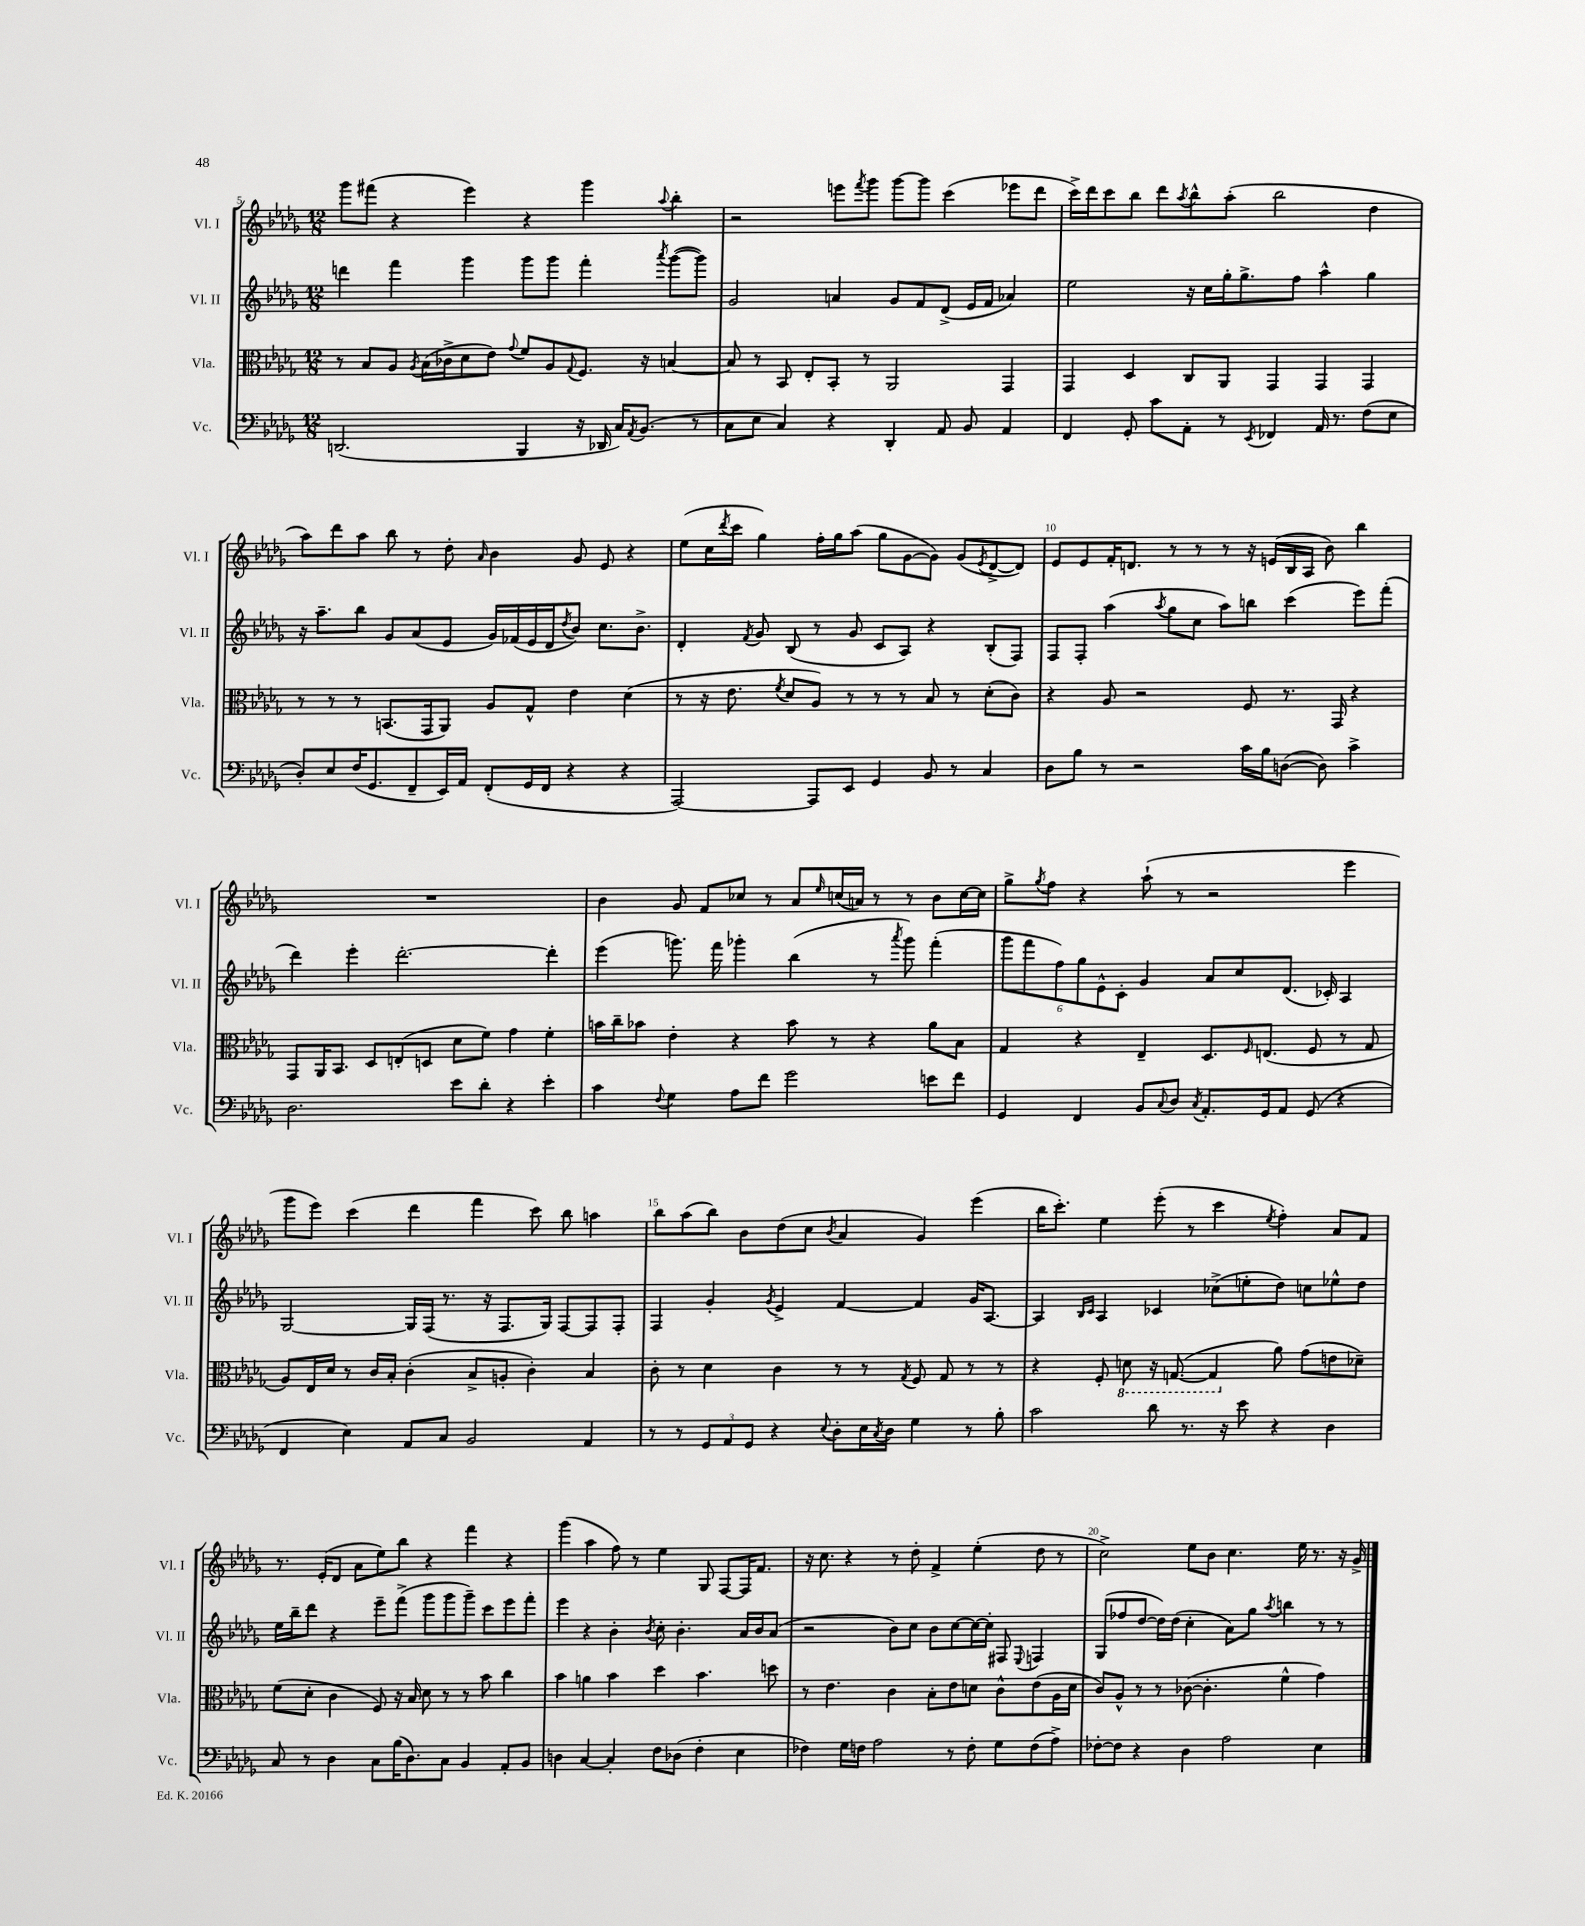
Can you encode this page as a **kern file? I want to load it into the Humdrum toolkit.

**kern	**kern	**kern	**kern
*staff4	*staff3	*staff2	*staff1
*clefF4	*clefC3	*clefG2	*clefG2
*k[b-e-a-d-g-]	*k[b-e-a-d-g-]	*k[b-e-a-d-g-]	*k[b-e-a-d-g-]
*M12/8	*M12/8	*M12/8	*M12/8
(2.DD	8r	4ddd	8ggg-
.	8B-	.	(8fff#
.	8A-	4fff	4r
.	8qA-	.	.
.	(16B-	.	.
.	16c-^	.	.
.	8d-	4ggg-	4eee-)
.	8e-)	.	.
.	8qqg-	.	.
4BBB-	8f	8ggg-	4r
.	8A-	8ggg-	.
.	8qqG-	.	.
16r	8.F	4fff'	4ggg-
16DD-	.	.	.
16C)	.	.	.
8qAA-	.	.	.
(8.BB-	16r	.	.
.	.	8qaaa-	8qqaa-
.	[4B	([8ggg-	4bb-'
8r	.	8ggg-])	.
=	=	=	=
8C	8B]	2g-	2r
8E-	8r	.	.
4C)	8BB-	.	.
.	8E-'	.	.
4r	8BB-'	4a	8eee
.	.	.	8qfff
.	8r	.	8ggg-
4DD-'	2AA-	8g-	[8ggg-
.	.	8f	8ggg-]
8AA-	.	(8d-^	(4ccc
8BB-	.	16e-	.
.	.	16f	.
4AA-	4GG-	4a-)	8eee-
.	.	.	8ddd-
=	=	=	=
4FF	4GG-	2ee-	16ccc^)
.	.	.	16ddd-
.	.	.	8ccc
8GG-'	4D-	.	8bb-
8c	.	.	8ddd-
.	.	.	8qaa-
8AA-'	8C	16r	8bb-^^
.	.	16cc	.
8r	8AA-	16gg-'	(8aa-'
.	.	8.gg-^	.
8qEE-	.	.	.
4FF-	4GG-	.	2bb-
.	.	8ff	.
16AA-	4GG-	4aa-^^	.
8.r	.	.	.
(8F	4GG-	4gg-	4dd-
8E-	.	.	.
=	=	=	=
8D-')	8r	16r	8aa-)
.	.	8.aa-~	.
8E-	8r	.	8ddd-
(16F	8r	8bb-	8aa-
8.GG-	.	.	.
.	(8.BB	8g-	8bb-
8FF~	.	(8a-	8r
.	16GG-	.	.
16EE-)	8AA-)	8e-	8dd-'
16AA-	.	.	.
.	.	.	16qqa-
(8FF'	8A-	16g-)	4b-
.	.	(16f-	.
16GG-	8G-^^	16e-	.
16FF	.	16d-	.
.	.	8qdd-	.
4r	4e-	8b-)	8g-
.	.	8.cc	8e-
4r	(4d-	.	4r
.	.	8.b-^	.
=	=	=	=
[2AAA-)	8r	4d-'	(8ee-
.	16r	.	16cc
.	.	.	8qddd-
.	8.e-	.	16ccc
.	.	8qf	.
.	.	8g-	4gg-)
.	8qf	.	.
.	8d-	(8B-	.
8AAA-]	8A-)	8r	16ff'
.	.	.	16gg-
8EE-	8r	8g-	(8aa-
4GG-	8r	8c	8gg-
.	8r	8A-)	[8g-
8BB-	8B-	4r	8g-])
8r	8r	.	(8g-
.	.	.	8qe-
4C	(8d-'	(8B-'	[8d-^
.	8c)	8F)	8d-])
=	=	=	=
8D-	4r	8F	8e-
8B-	.	8F'	8e-
8r	8A-	(4aa-	16f'
.	.	.	8.d
2r	2r	.	.
.	.	8qaa-	.
.	.	8gg-	8r
.	.	8cc	8r
.	.	8aa-)	8r
16c	8F	8bb	16r
16B-	.	.	(16e
([8D	8.r	(4ccc	16B-
.	.	.	16A-
8D])	.	.	8b-)
.	16GG-	.	.
4c^	4r	8eee-)	4bb-
.	.	(8fff'	.
=	=	=	=
2.D-	8GG-	4ddd-)	1.r
.	16AA-	.	.
.	8.BB-	.	.
.	.	4eee-'	.
.	8D-	.	.
.	(8E'	[2.ddd-'	.
.	8D	.	.
8e-	8d-	.	.
8d-'	8f)	.	.
4r	4g-	.	.
4e-'	4f'	4ddd-']	.
=	=	=	=
4c	16b	(4eee-	4b-
.	16cc~	.	.
.	8b-	.	.
8qqF	.	.	.
4G-	4e-'	8.ggg)	8g-
.	.	.	8f
.	.	16fff	.
8A-	4r	4ggg-'	8cc-
8f	.	.	8r
2g-	8b-	(4bb-	8a-
.	.	.	16qqee-
.	8r	.	(16cc
.	.	.	16a)
.	4r	8r	8r
.	.	8qaaa-	.
.	.	8ggg-)	8r
8e	8a-	(4fff'	8b-
8f	8B-	.	[16cc
.	.	.	16cc]
=	=	=	=
4GG-	4G-	12ggg-	8gg-^
.	.	12fff	.
.	.	.	8qgg-
.	.	.	8ff
.	.	12ff)	.
4FF	4r	12gg-	4r
.	.	12e-^^	.
.	.	12c'	.
8BB-	4E-~	4g-	(8aa-`
8qqC	.	.	.
8D-	.	.	8r
8qC	.	.	.
8.AA-'	8.D-	8a-	2r
.	.	8cc	.
.	16qqF	.	.
16GG-	(8.E	.	.
8AA-	.	(8.d-	.
(8GG-	8F	.	.
.	.	16c-')	.
4r	8r	4A-	4eee-
.	8G-	.	.
=	=	=	=
4FF	8A-)	[2G-	8ggg-
.	16E-	.	8eee-)
.	16d-	.	.
4E-)	8r	.	(4ccc
.	16c	.	.
.	16B-'	.	.
8AA-	(4c'	16G-]	4ddd-
.	.	(16F	.
8C	.	8.r	.
2BB-	8B-^	.	4fff
.	.	16r	.
.	8A'	8.F	.
.	4c')	.	8ccc)
.	.	16G-)	.
.	.	[8F	8bb-
4AA-	4B-	8F]	4aa
.	.	8F'	.
=	=	=	=
8r	8c'	4F	8bb-
8r	8r	.	(8aa-
12GG-	4d-	4g-'	8bb-)
12AA-	.	.	.
.	.	.	8b-
12GG-	.	.	.
.	.	8qg-	.
4r	4c	4e-^	(8dd-
.	.	.	8cc
8qqE-	.	.	8qb-
8D-'	8r	[4f	4a-
16E-	8r	.	.
8qC	.	.	.
16D-	.	.	.
.	8qG-	.	.
4G-	8F	4f]	4g-)
.	8G-	.	.
8r	8r	16g-	(4eee-
.	.	[8.A-	.
8B-'	8r	.	.
=	=	=	=
2c	4r	4A-]	16bb-
.	.	.	8.ccc')
.	.	16qqB-	.
.	.	16qqc	.
.	8F'	4A-	4ee-
.	8D	.	.
8d-	16r	4c-	(8eee-'
.	([8.GG	.	.
8.r	.	.	8r
.	4GG]	(8cc-^	4ccc
16r	.	.	.
8e-	.	8ee'	.
.	.	.	8qee-
4r	8a-)	8dd-)	4ff')
.	(8g-	8cc	.
4D-	8e	8ee-^^	8a-
.	8d-~)	8dd-	8f
=	=	=	=
8C	(8f	16ee-	8.r
.	.	16bb-~	.
8r	8d-'	8ddd-	.
.	.	.	(16e-'
4D-	4c	4r	8d-
.	.	.	8a-
8C	8F)	8eee-~	8ee-)
(16B-	16r	(8fff^	8bb-
8.D-)	16B-	.	.
.	8d-	8ggg-	4r
8C	8r	8ggg-	.
4BB-	8r	8ggg-~)	4fff
.	8b-	8ccc	.
8AA-'	4cc	8eee-	4r
8BB-	.	8fff'	.
=	=	=	=
4D	4b-	4eee-	(4ggg-
[4C	4a	4r	4aa-
4C']	4b-	4b-'	8ff)
.	.	.	8r
.	.	8qb-	.
8F	4dd-	8cc'	4ee-
(8D-	.	4.b-'	.
4F'	4.b-	.	8G-
.	.	.	[8F
4E-	.	16a-	16F]
.	.	16b-	8.f
.	8dd	(8a-	.
=	=	=	=
4F-)	8r	2r	16r
.	.	.	8.cc
.	4.e-	.	.
16G-	.	.	4r
16F	.	.	.
2A-	.	.	.
.	4c	8b-)	8r
.	.	8cc	8dd-'
.	8B-'	8b-	4f^
8r	8e-	[8cc	.
8F'	8d	16cc_	(4ee-'
.	.	16cc']	.
8G-	8c^^	8F#	.
.	.	8qqE-	.
(8F	(8e-	4F	8dd-
8A-^)	16A-	.	8r
.	16d	.	.
=	=	=	=
[8F-'	8c)	(8G-	2cc^)
8F-]	8A-^^	8ff-	.
4r	8r	[8dd-	.
.	8r	16dd-])	.
.	.	(16dd-	.
4D-	([8c-	4cc'	8ee-
.	4.c-']	.	8b-
2A-	.	8a-)	4.cc
.	.	8gg-	.
.	.	8qaa-	.
.	4f^^	4bb	.
.	.	.	16ee-
.	.	.	8.r
4E-	4g-)	8r	.
.	.	8r	16r
.	.	.	16g-^
==	==	==	==
*-	*-	*-	*-
